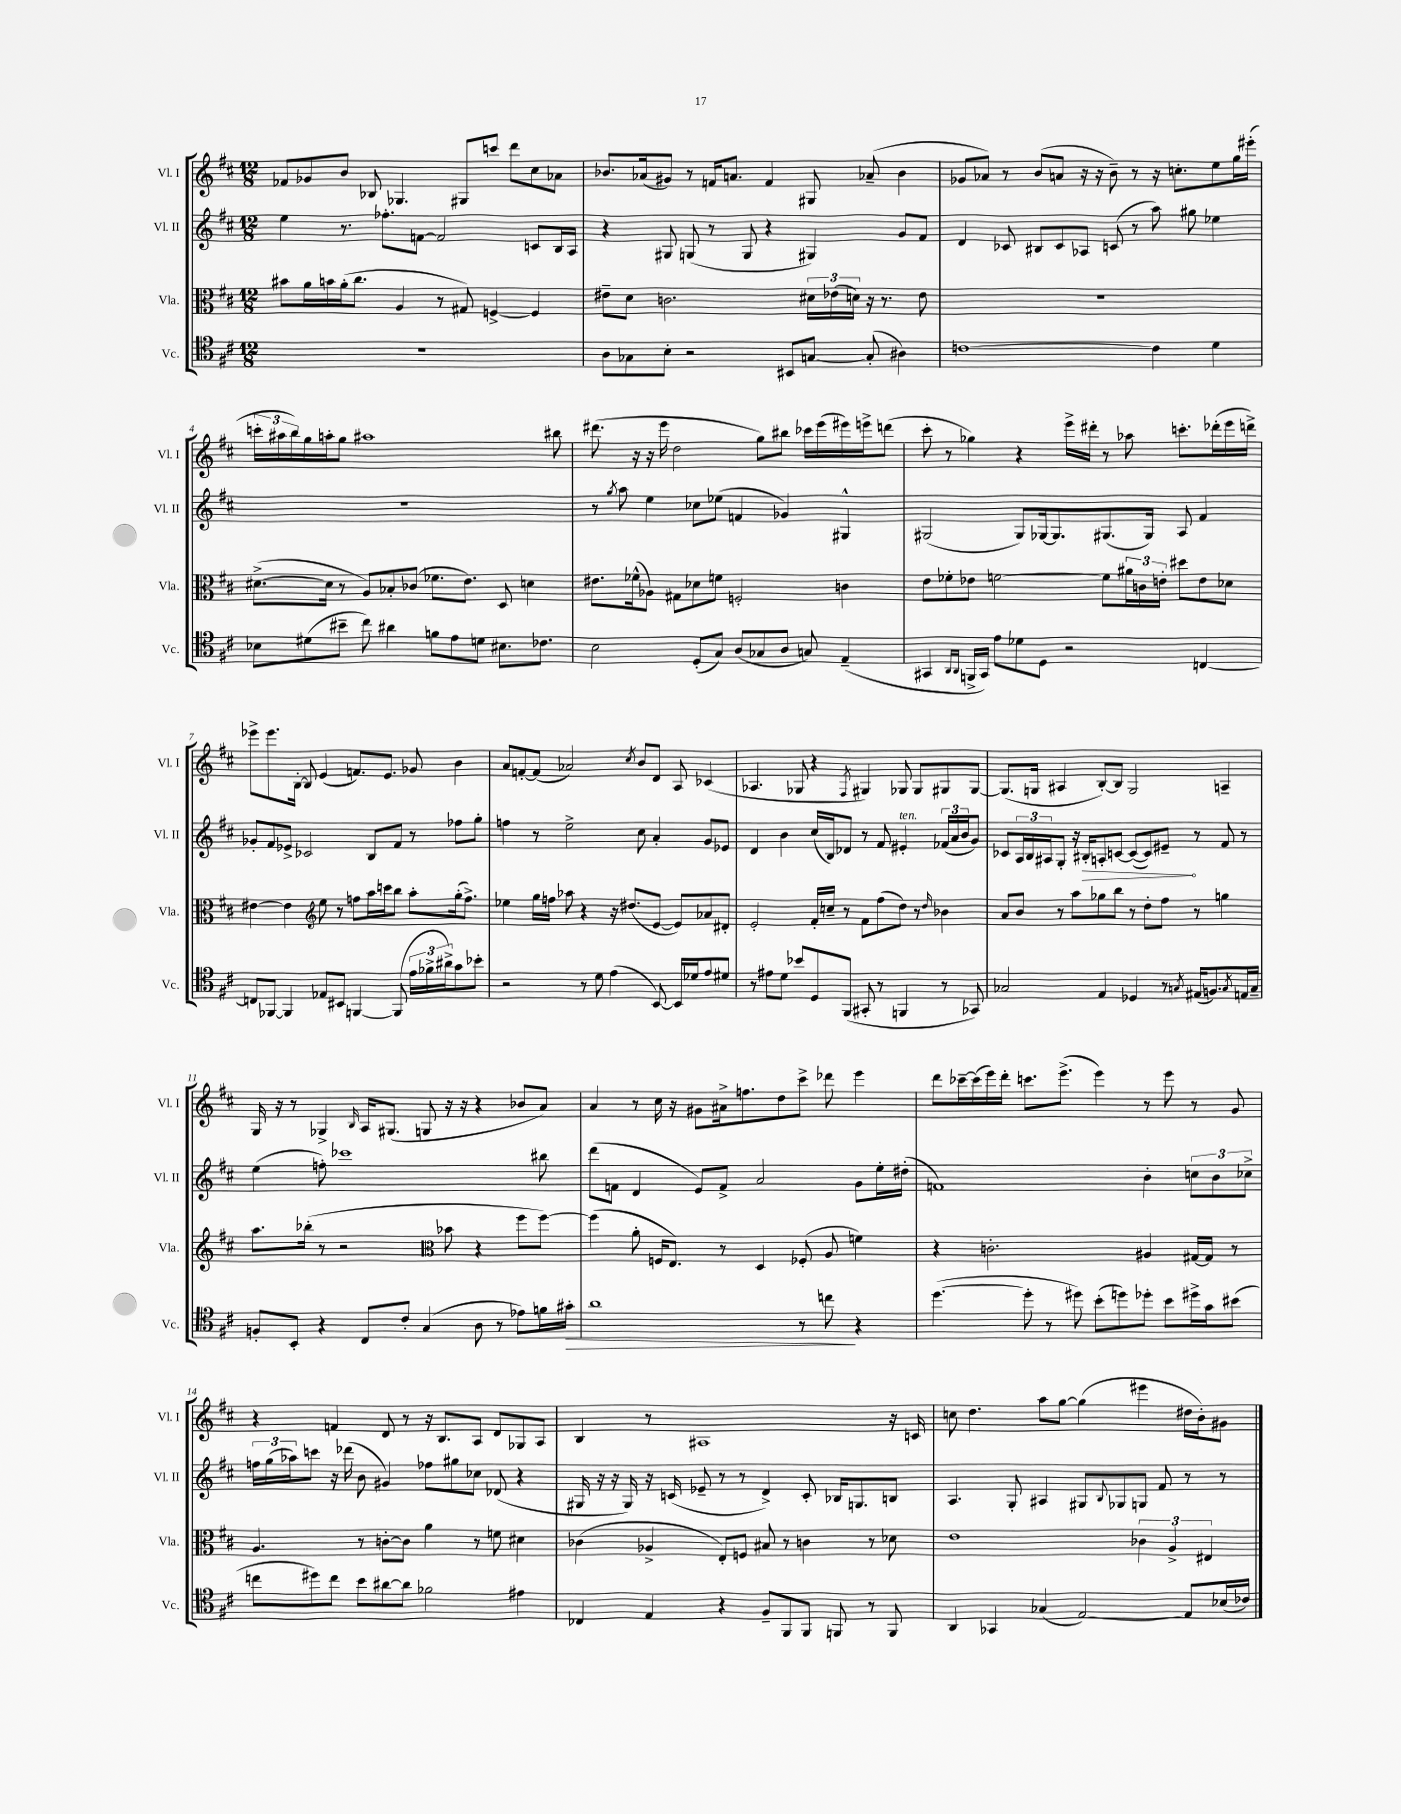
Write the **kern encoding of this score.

**kern	**kern	**kern	**kern
*staff4	*staff3	*staff2	*staff1
*clefC4	*clefC3	*clefG2	*clefG2
*k[f#c#]	*k[f#c#]	*k[f#c#]	*k[f#c#]
*M12/8	*M12/8	*M12/8	*M12/8
1.r	8b#	4ee	8f-
.	16a	.	8g-
.	16b	.	.
.	(16a'	8.r	8b
.	8.cc#	.	.
.	.	.	8B-
.	.	8.ff-'	.
.	4A	.	4.G-
.	.	[8f	.
.	8r	2f]	.
.	8G#)	.	8G#
.	[4F^	.	8ccc
.	.	.	8ddd
.	4F]	8c	8cc#
.	.	16B	8a-
.	.	16A	.
=	=	=	=
8A	8e#~	4r	8.b-
8G-	8d	.	.
.	.	.	(16a-
8B'	2.c	8G#	8g#)
2r	.	(8G	8r
.	.	8r	16f
.	.	.	8.a
.	.	8G	.
.	.	4r	4f
8BB#	.	.	.
[8G	24d#	4G#)	8G#
.	(24e-	.	.
.	24d)	.	.
(8G']	16r	.	(8a-~
.	8.r	.	.
4A#)	.	8g	4b-
.	8e-	8f#	.
=	=	=	=
[1c	1.r	4d	8g-
.	.	.	8a-)
.	.	8c-	8r
.	.	8B#	(8b
.	.	8c-	8a
.	.	8A-	16r
.	.	.	16r
.	.	(8c	8b~)
.	.	8r	8r
4c]	.	8aa)	16r
.	.	.	8.cc'
.	.	8gg#	.
4d	.	4ee-	8ee
.	.	.	16gg
.	.	.	(16eee#'
=	=	=	=
8B-	([8.d#^	1.r	24ccc'
.	.	.	24aa#
.	.	.	24bb)
(8d#	.	.	16gg
.	16d#]	.	16aa'
8b#~	8r	.	8gg
8cc#)	8A)	.	1aa#
4a#	8B-'	.	.
.	(8c-	.	.
8f	8.f-	.	.
8e	.	.	.
.	8.e)	.	.
8d	.	.	.
8.B#	8D	.	.
.	4d	.	.
8.c-	.	.	.
.	.	.	8bb#
=	=	=	=
2B	8.e#	8r	(8.ddd#
.	.	8qgg	.
.	.	8aa	.
.	(16f-^^	.	16r
.	8A-)	4ee	16r
.	.	.	16eee
.	8G#	.	2dd
(8D'	8d-	8cc-	.
8G)	8f	(8ee-	.
(8A	2F'	4f	.
8G-	.	.	8gg)
8A	.	4g-)	8bb#
8G)	.	.	16ccc-
.	.	.	(16eee
(4E~	4c	4G#^^	16eee#)
.	.	.	16eee^
.	.	.	(8ddd
=	=	=	=
4GG#	8e	(2G#	8ccc#'
.	8f-'	.	8r
16qqAA	.	.	.
16qqAA	.	.	.
16FF^	8e-	.	4gg-)
16GG#)	.	.	.
8e	[2f	.	.
8d-	.	8G#)	4r
8D	.	[16G-	.
.	.	8.G-]	.
2r	.	.	16eee^
.	.	.	16ddd#'
.	8f]	(8.G#	8r
.	24a#	.	8aa-
.	24c	.	.
.	.	16G#)	.
.	24e'	.	.
.	8dd#	8A	8.ccc'
[4C	8e	4f#	.
.	.	.	(16ddd-'
.	8d-	.	16eee
.	.	.	16ddd^)
=	=	=	=
8C]	[4e#	8g-'	8eee-^
[8FF-	.	8f#	8.eee-
4FF-]	4e#]	8e-^	.
.	.	.	[16B'
.	.	2c-	8B]
*	*clefG2	*	*
8E-	8ee	.	(4e
8BB#	8r	.	.
[4FF	8ff	.	8.f)
.	16aa	8B	.
.	16ccc	.	8.e
(8FF]	8bb	8f#	.
24e	8aa'	8r	8g-
24f-^	.	.	.
24a#^)	.	.	.
8g	(16gg'	8ff-	4b
.	8.ff^)	.	.
8b-'	.	8gg'	.
=	=	=	=
2r	4ee-	4ff	8a
.	.	.	[8f'
.	16gg	8r	(8f]
.	16ff	.	.
.	8aa-	2ee^	2a-)
8r	4r	.	.
8d	.	.	.
(4e	16r	.	.
.	(8.dd#	.	.
.	.	.	8qcc#
.	.	8cc#	8b
[8BB)	[8e	4a'	8d
16BB]	8e])	.	8A
16d-	.	.	.
8e	8a-	8g	(4c-
8d#	8d#'	8e-	.
=	=	=	=
8r	2e'	4d	4.A-
8e#	.	.	.
8d	.	4b	.
8b-	.	.	8G-
8D	16f#'	(16cc#	4r
.	16cc~	16B)	.
(8FF#	8r	8d-	.
.	.	.	8qF#
8GG#'	8f#	8r	4G#)
8r	(8ff#	8f#	.
4FF	8dd)	4e#'	8G-
.	8r	.	8G-
.	16qqdd	.	.
8r	4b-	(24f-	8G#
.	.	24a	.
.	.	24b	.
8GG-)	.	8g)	[8G#
=	=	=	=
2G-	8a	8c-	(8.G#]
.	8b	24A	.
.	.	24B	.
.	.	.	16G
.	.	24A#	.
.	8r	8G'	4A#
.	8aa	16r	.
.	.	16B#'	.
4E	8gg-	8A'	[8B')
.	8bb	[8c	8B]
4D-	8r	(8c_	2G
.	8dd'	8c])	.
8r	8ff#	8e#~	.
8qG	.	.	.
(16E#	8r	8r	.
8.F)	.	.	.
.	4gg	8f#	4A~
8qG	.	.	.
16E	.	8r	.
16G~	.	.	.
=	=	=	=
8F'	8.aa	(4ee	16G
.	.	.	16r
8BB'	.	.	8r
.	(16bb-'	.	.
4r	8r	8ff')	4G-^
.	2r	1ccc-	.
.	.	.	16qqB
8C#	.	.	16A
.	.	.	(8.G#
8c#'	.	.	.
(4G	.	.	8G
*	*clefC3	*	*
.	8b-	.	16r
.	.	.	16r
8A	4r	.	4r
8r	.	.	.
8e-)	8ff#	.	8b-
16f	[8ff#)	8bb#	8a)
16g#'	.	.	.
=	=	=	=
1a	(4ff#]	(8ddd	4a
.	.	8f	.
.	8a'	4d	8r
.	16F	.	16cc#
.	8.E)	.	16r
.	.	8e)	8g#
.	8r	8f^	16a#^
.	.	.	8.ff
.	4D	2a	.
.	.	.	8dd
8r	(8F-'	.	8ccc#^
8cc	8A	.	8ddd-
4r	4f)	8g	4eee
.	.	16ee'	.
.	.	(16dd#'	.
=	=	=	=
([4.dd	4r	1f)	8ddd
.	.	.	[16ccc-~
.	.	.	(16ccc-]
.	2.c'	.	16eee)
.	.	.	16ddd'
8dd']	.	.	8.ccc
8r	.	.	.
.	.	.	(8.eee^
8dd#)	.	.	.
(8b'	.	.	4eee)
8dd)	.	.	.
8dd-'	4A#	4b'	8r
8b	.	.	8eee
16dd#^	[16G#	12cc	8r
16g	16G#]	.	.
.	.	12b	.
(8b#	8r	.	8g
.	.	12cc-^	.
=	=	=	=
8cc	4.A	24ff	4r
.	.	(24gg	.
.	.	24aa-)	.
8dd#)	.	8ccc	.
8cc	.	16r	4f
.	.	(16ddd-	.
8b	8r	8b	.
[8a#	[8c'	4g#)	8d
8a#]	8c]	.	8r
2f-	4a	8ff-	16r
.	.	.	8.B
.	.	8gg#	.
.	8r	8cc-	8A
.	8f	(8d-	8d
4e#	4d#	4r	8G-
.	.	.	8A
=	=	=	=
4C-	(4c-	16G#	4B
.	.	16r	.
.	.	16r	.
.	.	16G#)	.
4E	4A-^	16r	8r
.	.	(16c	.
.	.	8e-~	1A#
4r	8E')	8r	.
.	8F	8r	.
8F#~	8B#	4d^)	.
8FF#	8r	.	.
8FF#	4c	8c'	.
8FF	.	16B-	.
.	.	8.G	.
8r	8r	.	.
8FF	8d-	8B	16r
.	.	.	16c
=	=	=	=
4AA	1e	4.A	8cc
.	.	.	4.dd
4GG-	.	.	.
.	.	8G'	.
(4G-	.	4A#	8aa
.	.	.	[8gg
[2E)	.	8G#	(4gg]
.	.	8qqB	.
.	.	8G-	.
.	6c-	8G	4eee#
.	.	8f#	.
.	6A^	.	.
8E]	.	8r	16dd#
.	.	.	16b')
.	6E#	.	.
(16B-	.	8r	8g#
16c-)	.	.	.
==	==	==	==
*-	*-	*-	*-
